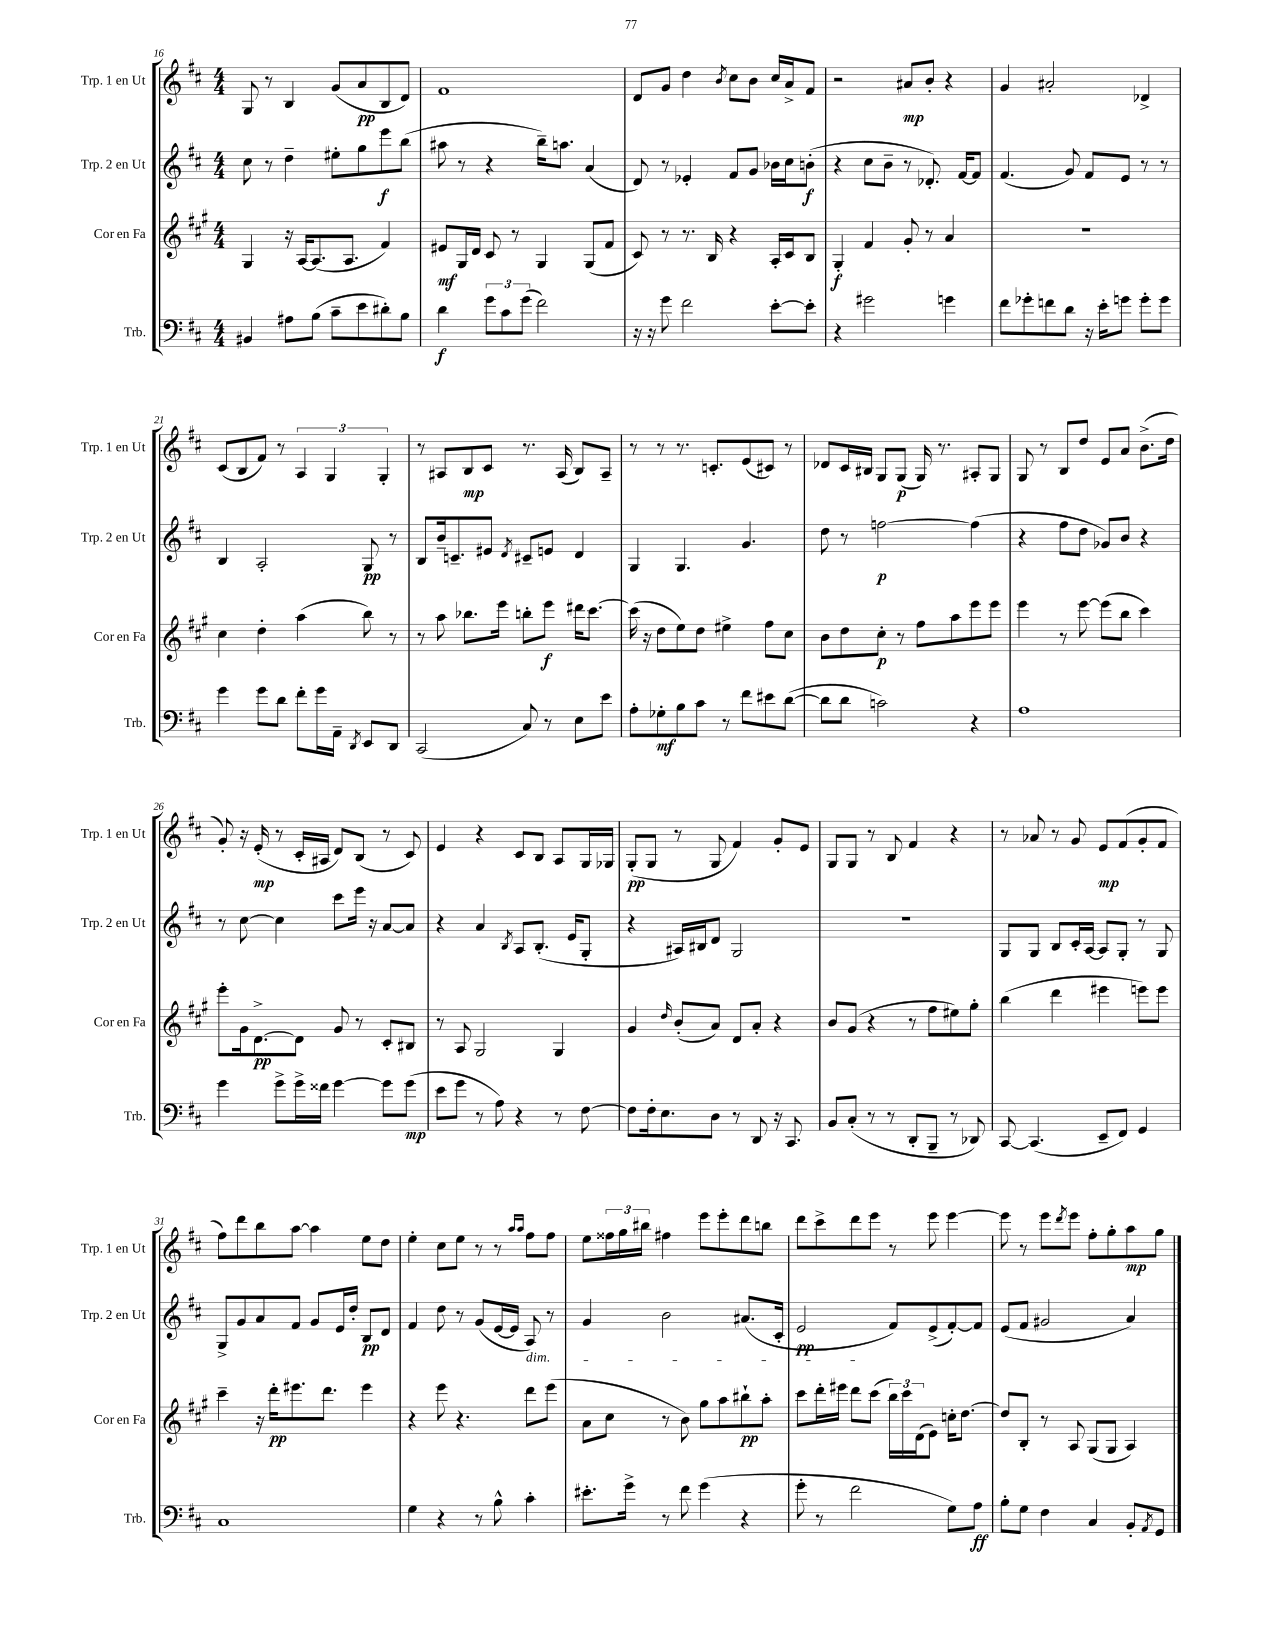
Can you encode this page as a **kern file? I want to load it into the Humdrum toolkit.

**kern	**kern	**kern	**kern
*staff4	*staff3	*staff2	*staff1
*clefF4	*clefG2	*clefG2	*clefG2
*k[f#c#]	*k[f#c#g#]	*k[f#c#]	*k[f#c#]
*M4/4	*M4/4	*M4/4	*M4/4
4BB#	4G#	8cc#	8G
.	.	8r	8r
8A#	16r	4dd~	4B
.	[16A	.	.
(8B	(8.A]	.	.
8c#~	.	8ee#'	(8g
.	8.A	.	.
8e	.	8gg	8a
8d#')	4f#)	8eee	8B
8B	.	(8bb	8d)
=	=	=	=
4d	8e#	8aa#	1f#
.	16G#	8r	.
.	16d	.	.
12g	8c#	4r	.
12c#	.	.	.
.	8r	.	.
(12g	.	.	.
2f#)	4G#	16bb~)	.
.	.	8.aa	.
.	(8G#	(4a	.
.	8f#	.	.
=	=	=	=
16r	8c#)	8d)	8d
16r	.	.	.
8g	8r	8r	8g
2f#	8.r	4e-'	4dd
.	16B	.	.
.	.	.	8qb
.	4r	8f#	8cc#
.	.	8g	8b
[8e'	16A'	16b-	16cc#
.	16c#	16cc#	16a^
8e']	8B	(8b'	8f#
=	=	=	=
4r	4G#'	4r	2r
2g#	4f#	8cc#	.
.	.	8b~	.
.	8g#'	8r	8a#
.	8r	8.d-')	8b'
4g	4a	.	4r
.	.	[16f#	.
.	.	8f#]	.
=	=	=	=
8f#	1r	(4.f#	4g
8g-'	.	.	.
8f	.	.	2a#'
8d	.	8g)	.
16r	.	8f#	.
16e'	.	.	.
8g	.	8e	.
8g'	.	8r	4d-^
8g	.	8r	.
=	=	=	=
4g	4cc#	4B	(8c#
.	.	.	8B
8g	4dd'	2A'	8f#)
8d	.	.	8r
8f#'	(4aa	.	6A
16g	.	.	.
.	.	.	6G
16AA~	.	.	.
8qDD	.	.	.
8EE	8bb)	8G	.
.	.	.	6G'
8DD	8r	8r	.
=	=	=	=
(2CC#	8r	8B	8r
.	8aa	16b~	8A#
.	.	8.c~	.
.	8.bb-	.	8B
.	.	8e#	8c#
.	16eee	.	.
.	.	8qd	.
8C#)	8bb'	8c#~	8.r
8r	8eee	8e	.
.	.	.	(16A#
8E	16ddd#	4d	8B)
.	[8.ccc#	.	.
8e	.	.	8A#~
=	=	=	=
8A'	(16ccc#]	4G	8r
.	16r	.	.
8G-'	8dd	.	8r
8B	8ee)	4.G	8.r
8c#	8dd	.	.
.	.	.	8.c'
8r	4ee#^	.	.
8f#	.	4.g	(8e
8e#	8ff#	.	8c#)
([8d	8cc#	.	8r
=	=	=	=
8d]	8b	8dd	8d-
8d	8dd	8r	16c#
.	.	.	16B#
2c)	8cc#'	[2ff	8G
.	8r	.	(8G
.	8ff#	.	16G)
.	.	.	8.r
.	8aa	.	.
4r	8eee	(4ff]	8A#'
.	8eee	.	8G
=	=	=	=
1A	4eee	4r	8G
.	.	.	8r
.	8r	8ff#	8B
.	[8eee	8dd	8dd
.	(8eee]	8g-)	8e
.	8bb	8b	8a
.	4ccc#)	4r	(8.b^
.	.	.	16dd
=	=	=	=
4g	8eee'	8r	8g')
.	16g#	[8cc#	16r
.	[8.d^	.	(16e'
8g^	.	4cc#]	8r
16g^	8d]	.	16c#'
16f##	.	.	16A#
[4g	8g#	8ccc#	8d)
.	8r	16eee	(8B
.	.	16r	.
8g]	8c#'	[8a	8r
(8g	8B#	8a]	8c#)
=	=	=	=
8e	8r	4r	4e
8g	8A	.	.
8r	2G#	4a	4r
8A)	.	.	.
.	.	8qB	.
4r	.	8A	8c#
.	.	(8.B'	8B
8r	4G#	.	8A
.	.	16e	.
[8F#	.	8G'	16G
.	.	.	16G-
=	=	=	=
8F#]	4g#	4r	(8G'
16F#'	.	.	8G
8.E	.	.	.
.	16qqdd	.	.
.	(8b'	16A#)	8r
.	.	16B#	.
8D	8a)	8d	8G
8r	8d	2G	4f#)
8DD	8a'	.	.
16r	4r	.	8g'
8.CC#	.	.	.
.	.	.	8e
=	=	=	=
8BB	8b	1r	8G
(8C#'	(8g#	.	8G
8r	4r	.	8r
8r	.	.	8B
8DD'	8r	.	4f#
8BBB~	8ff#	.	.
8r	8ee#)	.	4r
8DD-)	8gg#'	.	.
=	=	=	=
[8CC#	(4bb	8G	8r
(4.CC#]	.	8G	8a-
.	4ddd	8B	8r
.	.	16c#'	8g
.	.	[16A	.
8EE~	4eee#	8A]	8e
8FF#)	.	8G'	(8f#
4GG	8eee)	8r	8g'
.	8eee	8G	8f#
=	=	=	=
1C#	4ccc#~	8G^	8ff#)
.	.	8g	8ddd
.	16r	8a	8bb
.	16ddd'	.	.
.	8.eee#	8f#	[8aa
.	.	8g	4aa]
.	8.ddd	.	.
.	.	16e	.
.	.	16dd'	.
.	4eee#	8B	8ee
.	.	8d	8dd
=	=	=	=
4G	4r	4f#	4ee'
4r	8eee	8dd	8cc#
.	4.r	8r	8ee
8r	.	(8g	8r
8B^^	.	[16e	8r
.	.	16e]	.
.	.	.	16qqaa
.	.	.	16qqaa
4c#'	8ddd	8A)	8ff#
.	(8eee	8r	8ff#
=	=	=	=
8.e#'	8a	4g	8ee
.	8cc#	.	24ff##
.	.	.	24gg
16g^	.	.	.
.	.	.	24bb#
8r	8r	2b	4ff#
8f#	8b)	.	.
(4g	8gg#	.	8eee
.	8aa	.	8eee'
4r	8bb#`	(8.a#	8ddd
.	8aa'	.	8bb
.	.	16c#'	.
=	=	=	=
8g'	8ccc#	2e	8ddd
8r	16ddd'	.	8ccc#^
.	16eee#	.	.
2f#	8ddd	.	8ddd
.	(8ccc#	.	8eee
.	24bb)	8f#)	8r
.	24ccc#	.	.
.	(24d	.	.
.	8e)	(8e^	8eee
8G)	16cc'	[8f#')	[4eee
.	[8.dd	.	.
8A	.	8f#]	.
=	=	=	=
8B'	8dd]	(8e	8eee]
8G	8B'	8f#	8r
4F#	8r	2g#	8eee
.	.	.	8qddd
.	8A	.	8eee
4C#	(8G#	.	8ff#'
.	8G#	.	8gg'
8BB'	4A)	4a)	8aa
8qAA	.	.	.
8GG	.	.	8gg
==	==	==	==
*-	*-	*-	*-
